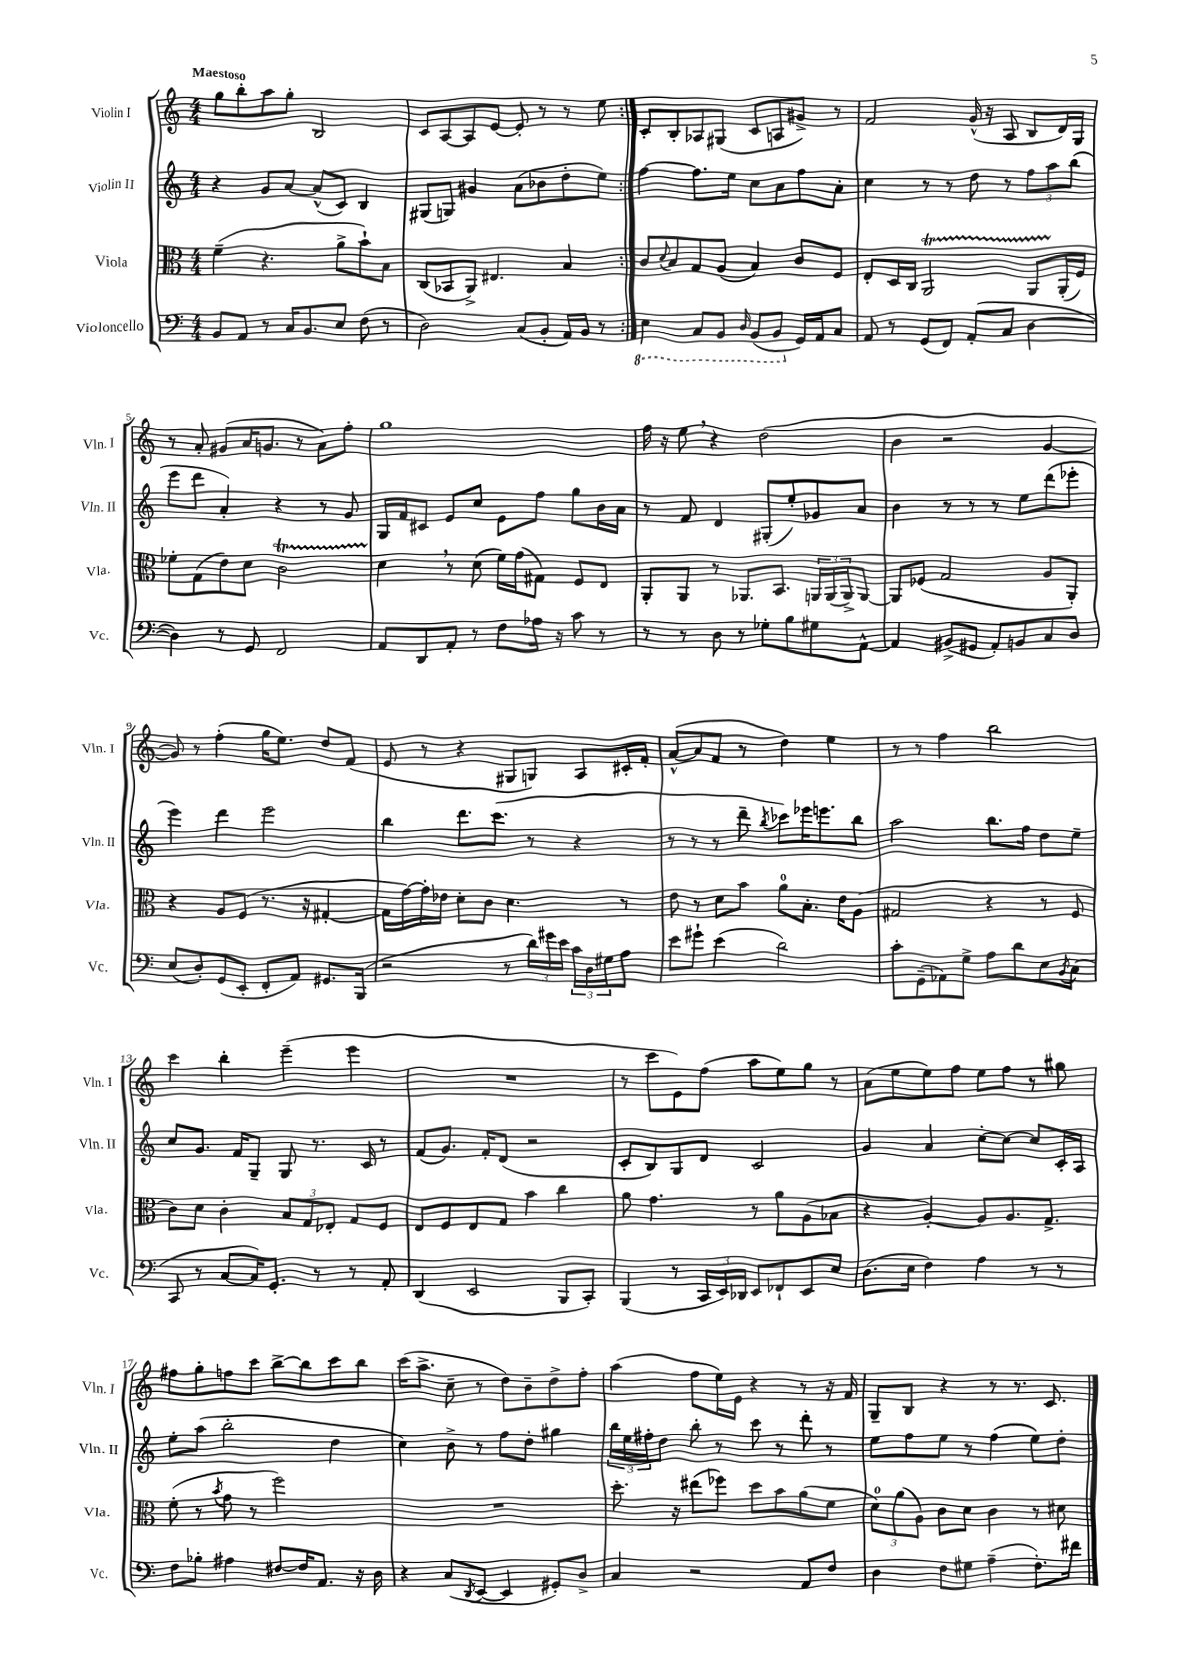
<<
\new StaffGroup <<
\new Staff = "s0" \with { instrumentName = "Violin I" shortInstrumentName = "Vln. I" } {
    \clef treble \key c \major \numericTimeSignature \time 4/4 \tempo "Maestoso"
    \repeat volta 2 { g''8 b''8-. a''8 g''8-. b2 |
    c'8 a8~ a8 e'8~ e'8-. r8 r8 e''8 | }
    c'8-. b8-. aes8 gis8( c'8 a8 gis'8->) r8 |
    f'2 g'16-^( r16 a8 b8 d'16) g16 |
    r8 a'8-. gis'8( a'16 g'8. r8 a'8) f''8-. |
    g''1 |
    f''16 r16 e''8 \breathe r4 d''2( |
    b'4 r2 g'4~ |
    g'8) r8 f''4-.( g''16 e''8.) d''8 f'8( |
    e'8 r8 r4 gis8 g8) a8 cis'16-. f'16-. |
    a'8~-^( a'8 f'8 r8 d''4) e''4 |
    r8 r8 f''4 b''2 |
    c'''4 b''4-. e'''4--( e'''4 |
    R1 |
    r8 c'''8 e'8) f''8( a''8 e''8) g''8 r8 |
    a'8( e''8 e''8) f''8 e''8 f''8 r8 gis''8 |
    fis''8 g''8-. f''8 c'''8 b''8~-> b''8 c'''8 b''8 |
    c'''16( a''8.-> c''8-- r8 d''8) b'8-- d''8-> f''8-. |
    a''4( f''8 e''16) e'16 r4 r8 r16 f'16 |
    g8-- b8 r4 r8 r8. c'8. \bar "|." |
}
\new Staff = "s1" \with { instrumentName = "Violin II" shortInstrumentName = "Vln. II" } {
    \clef treble \key c \major \numericTimeSignature \time 4/4
    \repeat volta 2 { r4 g'8 a'8~ a'8-^( c'8) b4 |
    gis8( g8) gis'4 a'8( bes'8 d''8-. e''8) | }
    f''4~ f''8. e''16 c''8 a'8 f''8 a'8-. |
    c''4 r8 r8 d''8 r8 \tuplet 3/2 { f''8 a''8 b''8( } |
    e'''8 d'''8 a'4-.) r4 r8 g'8 |
    g16 f'16 cis'8 e'8 c''8 e'8 f''8 g''8 b'16 a'16 |
    r8 f'8 d'4 gis8-.( e''8-.) ges'8 a'8 |
    b'4 r8 r8 r8 e''8 d'''8( ees'''8-. |
    e'''4) d'''4 e'''2 |
    b''4 d'''8. c'''8.( r8 r4 |
    r8 r8 r8 d'''8-- \acciaccatura { b''8 } ces'''8) ees'''16 e'''8. b''8 |
    a''2 b''8. f''16 d''8 e''8-- |
    c''8 g'8. f'16 g8-- g8 r8. c'16 r8 |
    f'8( g'8.) f'16-. d'8( r2 |
    c'8-. b8) g8 d'8 c'2 |
    g'4 a'4 c''8~-. c''8~ c''8 c'16-. a16 |
    e''8-. a''8( b''2-. d''4 |
    c''4) b'8-> r8 f''8 d''8-. gis''4 |
    \tuplet 3/2 { b''16 e''16 fis''16-. } d''8 b''8-. r8 c'''8 r8 d'''8-. r8 |
    e''8 f''8 e''8 r8 f''4( e''8) d''8-. \bar "|." |
}
\new Staff = "s2" \with { instrumentName = "Viola" shortInstrumentName = "Vla." } {
    \clef alto \key c \major \numericTimeSignature \time 4/4
    \repeat volta 2 { f'4--( r4. a'8-> b'8-!) b8 |
    c8( bes,8 a,8->) eis4. b4 | }
    c'8 \appoggiatura { d'8 } b8 g8 a8( b4) c'8 f8 |
    e8-. d16 c16 a,2\startTrillSpan a,8 a,16-.\stopTrillSpan( f16) |
    fes'8-. g8( e'8) d'8 c'2\startTrillSpan |
    d'4\stopTrillSpan \breathe r8 d'8( f'16) g'16( gis8) f8 e8 |
    a,8-. a,8 r8 aes,8. b,8. \tuplet 3/2 { a,16 a,16( a,16->) } a,8~ |
    a,8 fes8( g2 a8 a,8-.) |
    r4 a8 f8( r8. r16 gis4~-. |
    gis16 g'16~) g'16-. ees'16 d'8-. c'8 d'4. r8 |
    e'8 r8 d'8 b'8 a'8-0 b8.-. e'16 a8( |
    gis2 r4 r8 f8 |
    c'8) d'8 c'4-. \tuplet 3/2 { b8 g8 ees8-. } g8 f8 |
    e8 f8 e8 g8 b'4 c''4 |
    a'8 g'4. r8 a'8 a8( bes8 |
    r4 a4~-.) a8 a8. g8.-> |
    f'8-.( r8 \acciaccatura { b'8 } g'8 r8 f''2) |
    R1 |
    d''8.-. r16 eis''8( fes''8) d''8 b'8 a'8( f'8 |
    \tuplet 3/2 { d'8-0) a'8( a8) } c'8 d'8 c'4 r8 dis'8 \bar "|." |
}
\new Staff = "s3" \with { instrumentName = "Violoncello" shortInstrumentName = "Vc." } {
    \clef bass \key c \major \numericTimeSignature \time 4/4
    \repeat volta 2 { b,8 a,8 r8 c16 b,8. e8 f8( r8 |
    d2) c8( b,8-. a,16) b,16 r8 | }
    \ottava #-1 e,4 c,8 b,,8 \grace { d,16 } b,,8( b,,8 \ottava #0 g,16) a,16 c8 |
    a,8 r8 g,8( f,8) a,8-.( c8 d4~ |
    d4) r8 g,8 f,2 |
    a,8 d,8 a,8-. r8 f8 aes16 r16 c'8 r8 |
    r8 r8 d8 r8 ges8-. b8 gis8 a,8~-^ |
    a,4 bis,8->( gis,8 a,8-.) b,8 c8 d8 |
    e8( d8-.) g,8( e,8-. f,8-. a,8) gis,8. b,,16( |
    r2 r8 \tuplet 3/2 { d'16) gis'16 e'16 } \tuplet 3/2 { c'16 d16 gis16 } a8 |
    e'8 gis'8-! e'4( d'2) |
    c'8-. g,8--( aes,8) g8-> a8 d'8 e8 \acciaccatura { b,8 } c8( |
    c,8 r8 c8~ c16) g,8.-. r8 r8 a,8-. |
    d,4( e,2 b,,8 c,8-.) |
    b,,4( r8 \tuplet 3/2 { c,16 e,16) des,16 } e,8 fes,8-! e,8 e8 |
    d8.( e16 f4) a4 r8 r8 |
    f8 bes8-. ais4 fis8~ fis16 a,8. r16 d16 |
    r4 c8( \acciaccatura { d,8 } e,8~ e,4 gis,8-.) d8-> |
    c4 r2 a,8 f8 |
    d4 f8 gis8 a4--( f8.-.) fis'16 \bar "|." |
}
>>
>>
